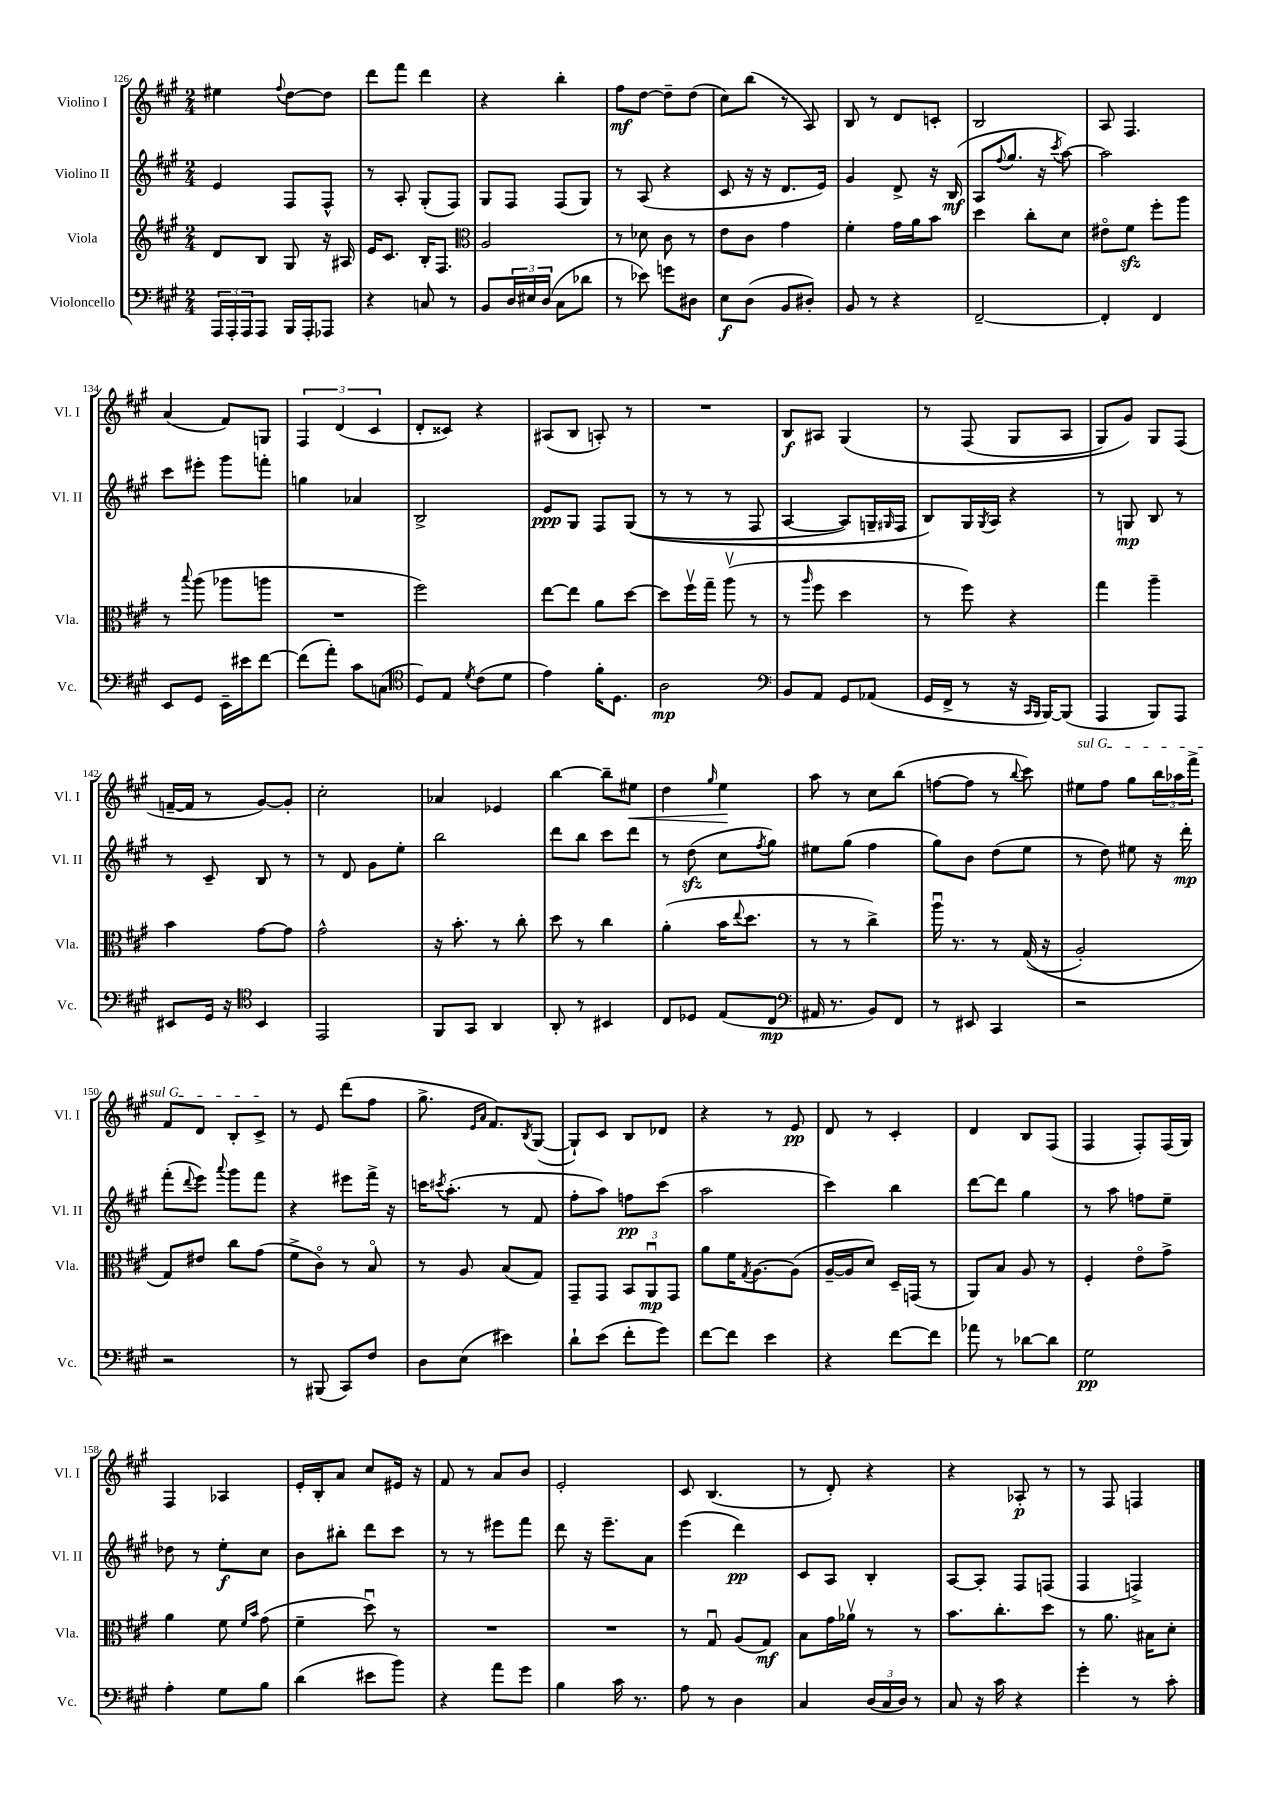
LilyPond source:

<<
\new StaffGroup <<
\new Staff = "s0" \with { instrumentName = "Violino I" shortInstrumentName = "Vl. I" } {
    \clef treble \key a \major \numericTimeSignature \time 2/4
    eis''4 \appoggiatura { fis''8 } d''8~ d''8 |
    d'''8 fis'''8 d'''4 |
    r4 b''4-. |
    fis''8\mf d''8~ d''8-- d''8( |
    cis''8) b''8( r8 a8) |
    b8 r8 d'8 c'8-. |
    b2 |
    a8 fis4. |
    a'4( fis'8) g8 |
    \tuplet 3/2 { fis4 d'4( cis'4 } |
    d'8-. cisis'8) r4 |
    ais8( b8 a8-.) r8 |
    R2 |
    b8\f ais8 gis4\( |
    r8 fis8( gis8 a8 |
    gis8) gis'8\) gis8 fis8( |
    f'16~-- f'16 r8 gis'8~) gis'8-. |
    cis''2-. |
    aes'4 ees'4 |
    b''4~ b''8-- eis''8\< |
    d''4 \grace { gis''16 } e''4\! |
    a''8 r8 cis''8 b''8( |
    f''8~ f''8 r8 \appoggiatura { b''8 } cis'''8) |
    \once \override TextSpanner.bound-details.left.text = \markup { \italic "sul G" } eis''8\startTextSpan fis''8 gis''8 \tuplet 3/2 { b''16 aes''16 fis'''16-> } |
    fis'8 d'8 b8-. cis'8->\stopTextSpan |
    r8 e'8 d'''8( fis''8 |
    gis''8.-> \grace { e'16 a'16 } fis'8.) \acciaccatura { b8 } gis8~( |
    gis8-!) cis'8 b8 des'8 |
    r4 r8 e'8\pp |
    d'8 r8 cis'4-. |
    d'4 b8 fis8( |
    fis4 fis8-.) fis16( gis16) |
    fis4 aes4 |
    e'16-. b16-. a'8 cis''8 eis'16 r16 |
    fis'8 r8 a'8 b'8 |
    e'2-. |
    cis'8 b4.( |
    r8 d'8-.) r4 |
    r4 aes8-.\p r8 |
    r8 fis8 f4 \bar "|." |
}
\new Staff = "s1" \with { instrumentName = "Violino II" shortInstrumentName = "Vl. II" } {
    \clef treble \key a \major \numericTimeSignature \time 2/4
    e'4 fis8 fis8-^ |
    r8 a8-. gis8-.( fis8) |
    gis8 fis8 fis8( gis8) |
    r8 a8( r4 |
    cis'8 r16 r16 d'8. e'16) |
    gis'4 d'8-> r16 b16\mf( |
    a8 \appoggiatura { fis''8 } gis''8. r16 \acciaccatura { cis'''8 } a''8~) |
    a''2 |
    cis'''8 eis'''8-. gis'''8 f'''8-. |
    g''4 aes'4 |
    b2-> |
    e'8\ppp gis8 fis8 gis8(\( |
    r8 r8 r8 fis8 |
    a4~ a8) g16-- \grace { gis16 } fis16 |
    b8\) gis16 \acciaccatura { gis8 } a16 r4 |
    r8 g8\mp b8 r8 |
    r8 cis'8-- b8 r8 |
    r8 d'8 gis'8 e''8-. |
    b''2 |
    d'''8 b''8 cis'''8 d'''8 |
    r8 d''8\sfz( cis''8 \acciaccatura { fis''8 } gis''8) |
    eis''8 gis''8( fis''4 |
    gis''8) b'8 d''8( e''8 |
    r8 d''8) eis''8 r16 d'''16-.\mp |
    fis'''8-.( \appoggiatura { d'''8 } e'''8) \appoggiatura { a'''8 } gis'''8 fis'''8 |
    r4 eis'''8 fis'''16-> r16 |
    c'''16 \acciaccatura { cis'''8 } a''8.-.( r8 fis'8 |
    fis''8-. a''8) f''8\pp cis'''8( |
    a''2 |
    cis'''4) b''4 |
    d'''8~ d'''8 gis''4 |
    r8 a''8 f''8 e''8-- |
    des''8 r8 e''8-.\f cis''8 |
    b'8 bis''8-. d'''8 cis'''8 |
    r8 r8 eis'''8 fis'''8 |
    d'''8 r16 e'''8.-- a'8 |
    e'''4( d'''4\pp) |
    cis'8 a8 b4-. |
    a8~ a8-. fis8 f8( |
    fis4 f4->) \bar "|." |
}
\new Staff = "s2" \with { instrumentName = "Viola" shortInstrumentName = "Vla." } {
    \clef treble \key a \major \numericTimeSignature \time 2/4
    d'8 b8 gis8 r16 ais16 |
    e'16 cis'8. b16-. fis8. |
    \clef alto a2 |
    r8 des'8 cis'8 r8 |
    e'8 cis'8 gis'4 |
    fis'4-. gis'16 a'16 b'8 |
    d''4 cis''8-. d'8 |
    eis'8\flageolet fis'8\sfz fis''8-. a''8 |
    r8 \appoggiatura { b''8 } a''8( aes''8 a''8 |
    R2 |
    fis''2) |
    e''8~ e''8 a'8 d''8~ |
    d''8 fis''16\upbow gis''16-- a''8\upbow( r8 |
    r8 \grace { a''16 } fis''8 d''4 |
    r8 fis''8) r4 |
    gis''4 a''4-- |
    b'4 gis'8~ gis'8 |
    gis'2-^ |
    r16 b'8.-. r8 cis''8-. |
    d''8 r8 cis''4 |
    a'4-.( b'16 \appoggiatura { e''8 } d''8. |
    r8 r8 cis''4->) |
    a''16\downbow r8. r8 gis16(\( r16 |
    a2-.) |
    gis8\) eis'8 cis''8 gis'8( |
    fis'8-> cis'8\flageolet) r8 b8\flageolet |
    r8 a8 b8( gis8) |
    gis,8-- gis,8 \tuplet 3/2 { b,8 a,8\downbow\mp gis,8 } |
    a'8 fis'16 \acciaccatura { gis8 } a8.~ a8( |
    a16~-- a16 d'8) d16-- g,16( r8 |
    a,8) b8 a8 r8 |
    fis4-. e'8\flageolet gis'8-> |
    a'4 fis'8 \grace { fis'16 b'16 } gis'8( |
    fis'4-- d''8\downbow) r8 |
    R2 |
    R2 |
    r8 gis8\downbow a8( gis8\mf) |
    b8 gis'16 aes'16\upbow r8 r8 |
    b'8. cis''8.-. d''8 |
    r8 a'8. bis16 d'8-. \bar "|." |
}
\new Staff = "s3" \with { instrumentName = "Violoncello" shortInstrumentName = "Vc." } {
    \clef bass \key a \major \numericTimeSignature \time 2/4
    \tuplet 3/2 { a,,16 a,,16-. a,,16 } a,,8 b,,16 a,,16-. aes,,8 |
    r4 c8 r8 |
    b,8 \tuplet 3/2 { d16 eis16 d16( } cis8 des'8 |
    r8 ees'8) g'8 dis8 |
    e8\f d8( b,8 dis8-.) |
    b,8 r8 r4 |
    fis,2~-- |
    fis,4-. fis,4 |
    e,8 gis,8 e,16-- eis'16 fis'8~ |
    fis'8( a'8-.) cis'8 c8( |
    \clef tenor d8) e8 \acciaccatura { d'8 } cis'8( d'8 |
    e'4) fis'16-. d8. |
    a2\mp |
    \clef bass b,8 a,8 gis,8 aes,8( |
    gis,16 fis,16-> r8 r16 \grace { cis,16 b,,16 } b,,16~) b,,8( |
    a,,4 b,,8) a,,8 |
    eis,8 gis,16 r16 \clef tenor b,4 |
    e,2 |
    fis,8 gis,8 a,4 |
    a,8-. r8 bis,4 |
    cis8 des8 e8( cis8\mp |
    \clef bass ais,16 r8. b,8) fis,8 |
    r8 eis,8 cis,4 |
    r2 |
    r2 |
    r8 bis,,8( cis,8) fis8 |
    d8 e8( eis'4) |
    d'8-! e'8( fis'8-. gis'8) |
    fis'8~ fis'8 e'4 |
    r4 fis'8~ fis'8 |
    aes'8 r8 des'8~ des'8 |
    gis2\pp |
    a4-. gis8 b8 |
    d'4( eis'8 b'8) |
    r4 a'8 gis'8 |
    b4 cis'16 r8. |
    a8 r8 d4 |
    cis4 \tuplet 3/2 { d16( cis16 d16) } r8 |
    cis8 r16 cis'16 r4 |
    gis'4-. r8 cis'8-. \bar "|." |
}
>>
>>
\layout { \context { \Score currentBarNumber = #126 } }
